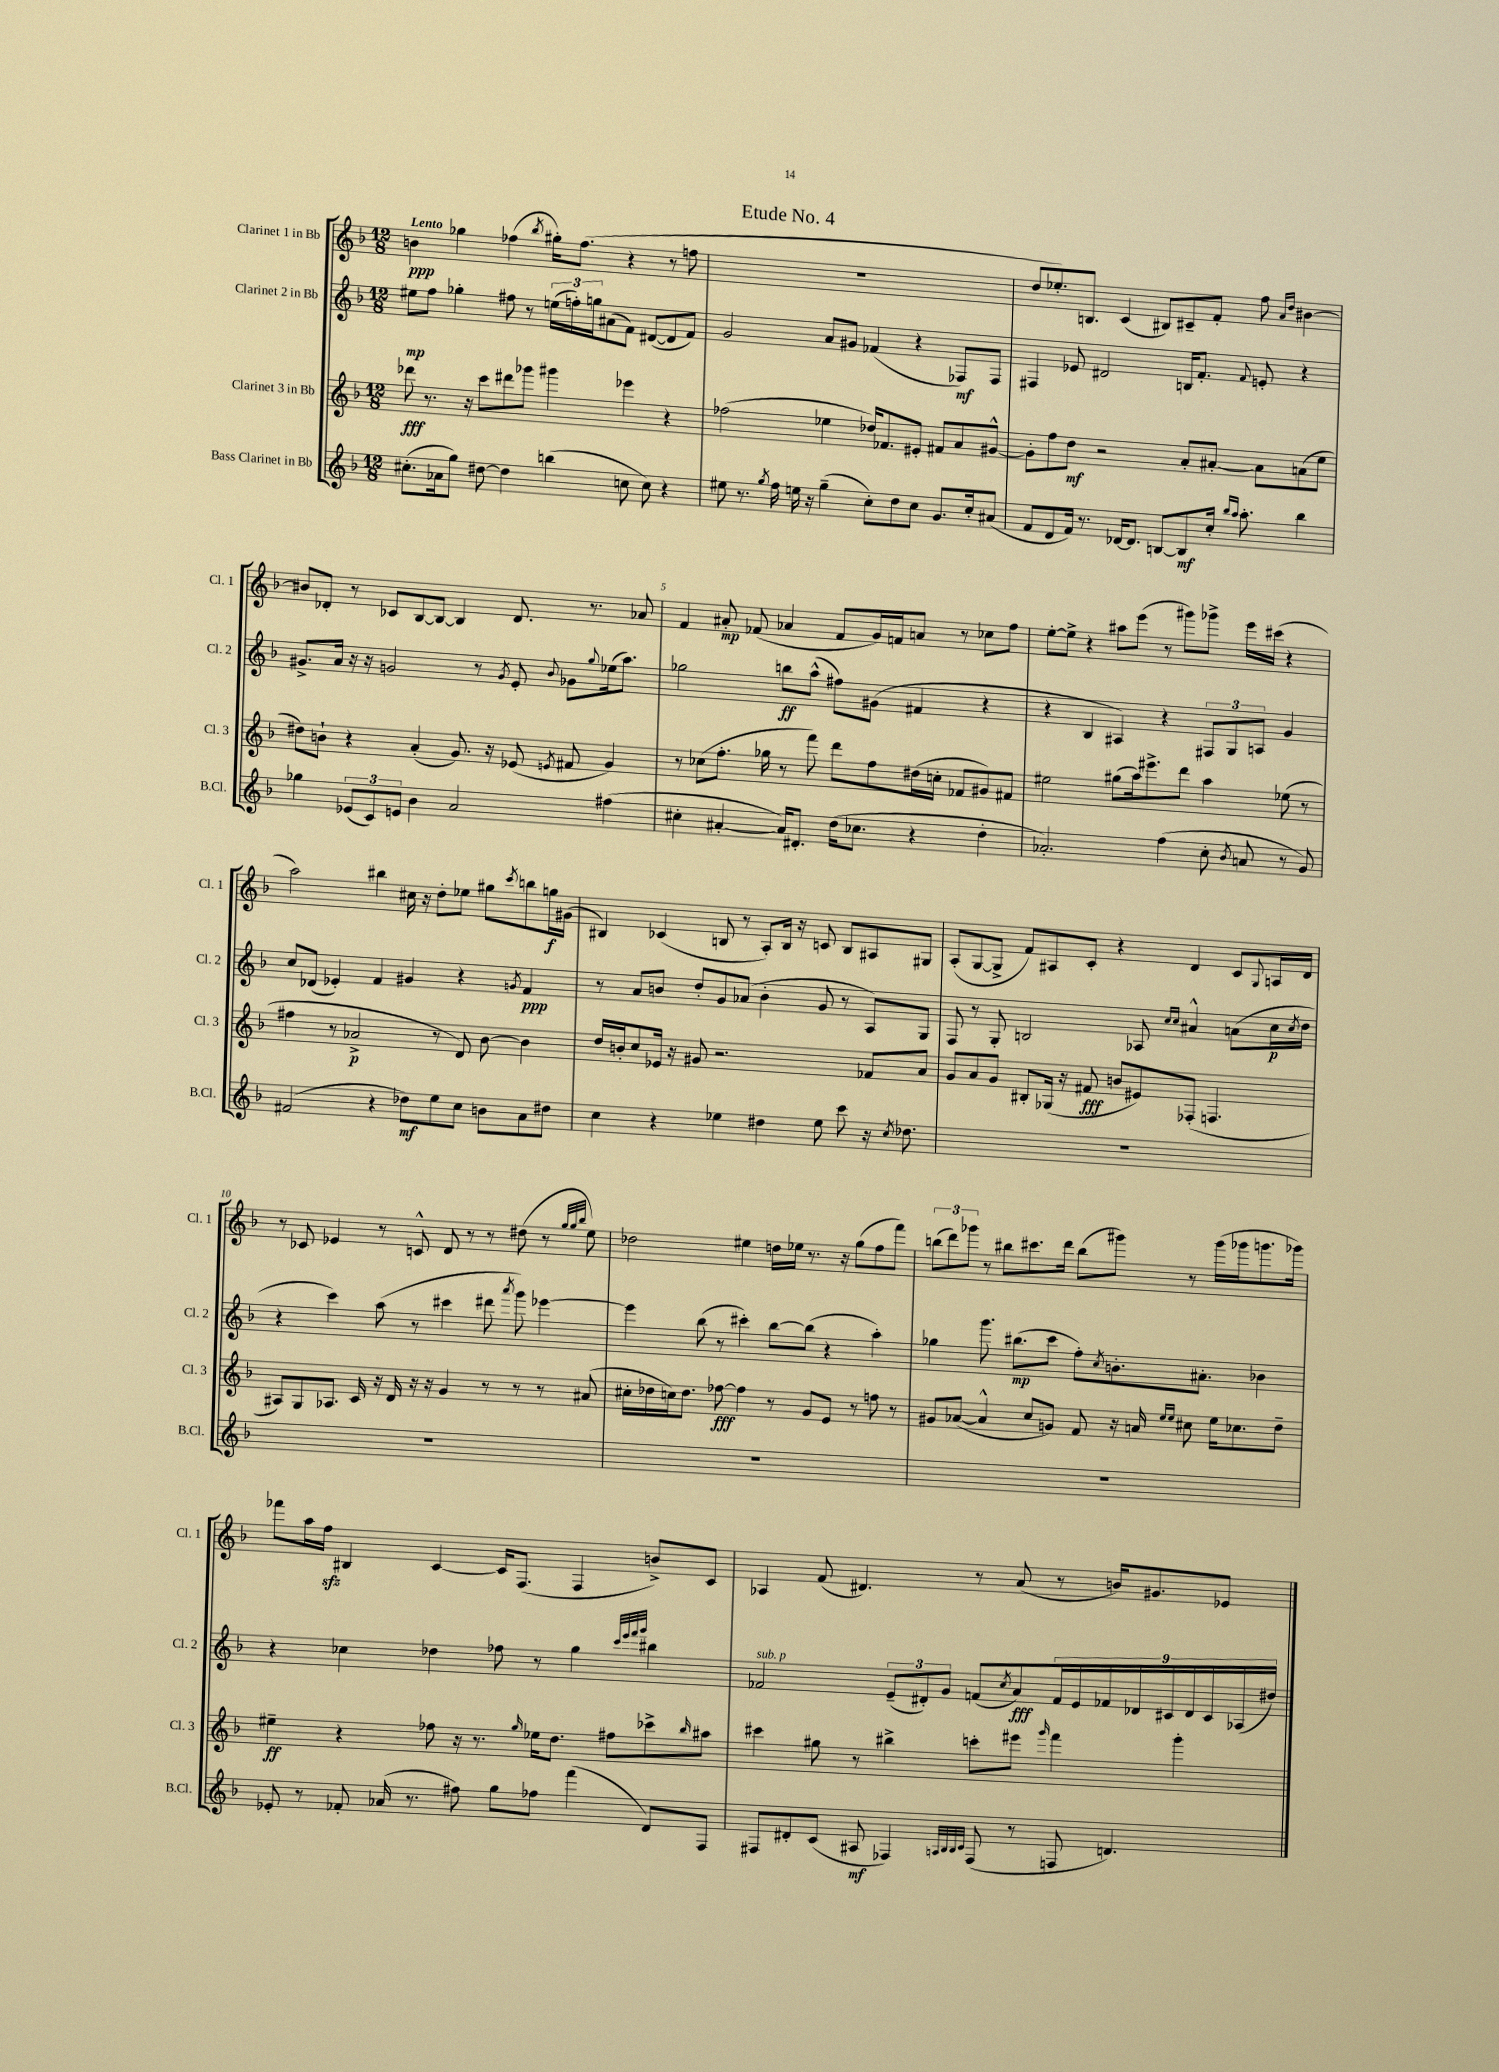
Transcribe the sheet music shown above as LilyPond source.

\header { title = "Etude No. 4" }
<<
\new StaffGroup <<
\new Staff = "s0" \with { instrumentName = "Clarinet 1 in Bb" shortInstrumentName = "Cl. 1" } {
    \clef treble \key f \major \numericTimeSignature \time 12/8 \tempo "Lento"
    b'4\ppp ges''4 fes''4( \acciaccatura { bes''8 } gis''16-.) fes''8.( r4 r8 f''8 |
    R1. |
    d''8 ees''8.-.) b8. c'4( bis8) cis'8-- f'8-. f''8 \grace { a'16 d''16 } bis'4~ |
    bis'8 des'8-. r8 ces'8 bes8~ bes8~ bes4 des'8. r8. aes'8 |
    f'4 ais'8-.\mp fes'8( aes'4 fes'8 g'16) f'16 a'8 r8 ces''8 f''8 |
    e''8~-. e''8-> r4 ais''8 e'''8( r8 gis'''8) ges'''8-> e'''16 cis'''16( r4 |
    a''2) bis''4 cis''16 r16 d''8-. ees''8 gis''8 \acciaccatura { c'''8 } b''8 g''16\f gis'16( |
    bis4) ces'4( b8 r8 a8-.) b16 r16 c'8 b8 ais8 gis8 |
    a8-.( g8~ g8-> f'8) ais8 c'8-. r4 d'4 c'8 \appoggiatura { g8 } a16 d'16 |
    r8 ces'8 ees'4 r8 c'8-^ d'8 r8 r8 dis''8( r8 \grace { g''32 g''32 bes''32 } e''8) |
    des''2 eis''4 d''16 ees''16 r8. r16 g''8( f''8 f'''8) |
    \tuplet 3/2 { b''8( d'''8) ges'''8 } r8 bis''8 cis'''8. d'''16 bis''8( gis'''8) r8 gis'''16( ges'''16 g'''8. ges'''16) |
    fes'''8 a''16 f''16\sfz bis4 c'4~ c'16 f8.( f4 b'8->) c'8 |
    aes4 f'8( dis'4.) r8 a'8( r8 b'16) gis'8. ees'8 \bar "|." |
}
\new Staff = "s1" \with { instrumentName = "Clarinet 2 in Bb" shortInstrumentName = "Cl. 2" } {
    \clef treble \key f \major \numericTimeSignature \time 12/8
    eis''8\mp f''8 ges''4-. fis''8 r8 \tuplet 3/2 { e''16( f''16-.) g''16 } ais'8( f'8) dis'8~( dis'8 f'8) |
    g'2 a'8 gis'8 fes'4( r4 fes8\mf) fes8 |
    fis4 ees'8 dis'2 b16 f'8.-. \appoggiatura { f'8 } e'8-. r4 |
    gis'8.-> a'16 r16 r16 g'2 r8 \acciaccatura { g'8 } e'8-. \appoggiatura { bes'8 } ges'8 \appoggiatura { g''8 } ees''16( a''8.) |
    ges''2 b''8\ff a''8-^( fis''8) gis'8( fis'4 r4 |
    r4 bes4 ais4) r4 \tuplet 3/2 { fis8 g8 a8 } g'4 |
    c''8 des'8( ees'4-.) f'4 gis'4 r4 \acciaccatura { g'8 } f'4\ppp |
    r8 a'8 b'8 d''8-. g'8 aes'8( b'4-. g'8 r8 a8) g8 |
    f8 r8 g8-. b2 aes8 \grace { c''16 c''16 } ais'4-^ a'8( c''16\p \acciaccatura { c''8 } d''16 |
    r4 c'''4) a''8( r8 cis'''4 dis'''8 \acciaccatura { a'''8 } g'''8) ees'''4~ |
    ees'''4 bes''8( r8 cis'''4-.) bes''8~ bes''8( r4 a''4-.) |
    ges''4 g'''8. bis''8.\mp( c'''8 f''8-.) \acciaccatura { c''8 } b'8.-. ais'8.-. bes'4 |
    r4 ces''4 des''4 fes''8 r8 g''4 \grace { c'''32 e'''32 f'''32 g'''32 } bis''4 |
    fes'2^\markup { \italic "sub. p" } \tuplet 3/2 { e'8--( dis'8-.) g'8 } f'8( \acciaccatura { c''8 } a'8\fff) \tuplet 9/8 { f'16 e'16 fes'16 des'16 cis'16 des'16 cis'16 aes16( dis''16) } \bar "|." |
}
\new Staff = "s2" \with { instrumentName = "Clarinet 3 in Bb" shortInstrumentName = "Cl. 3" } {
    \clef treble \key f \major \numericTimeSignature \time 12/8
    des'''8\fff r8. r16 c'''8 dis'''8 ges'''8 gis'''4 ees'''4 r4 |
    fes''2( ees''4 des''16) fes'8. eis'8-. fis'8 a'8 gis'8~-^ |
    gis'8-. f''8 d''8\mf r2 a'8-. ais'8~-. ais'8 a'8( e''8 |
    dis''8) b'8-! r4 a'4-.( g'8.) r16 ees'8( \acciaccatura { e'8 } fis'8 g'4) |
    r8 ces''8( f''8.-. ges''16 r8 f'''8) d'''8 f''8 dis''16( c''16-. fes'8 gis'8) fis'8 |
    eis''2 gis''8( a''16) eis'''8.-> d'''8 a''4 ees''8( r8 |
    fis''4 r8 aes'2->\p r8 d'8) bes'8~ bes'4 |
    d''16 b'16-. c''8 ees'16 r16 gis'8 r2. fes'8 a'8 |
    g'8 a'8 g'8 bis8-. ges16( r16 fis'8\fff b'8 eis'8) fes8-.( f4. |
    ais8) g8 aes8. c'16 r16 d'16 r16 r16 g'4 r8 r8 r8 ais'8( |
    cis''16-. des''16 c''16) des''8. fes''8~\fff fes''4 r8 g'8 e'8 r8 f''8 r8 |
    gis'8 aes'8~( aes'4-^ c''8 g'8) f'8 r16 a'16 \grace { e''16 e''16 } cis''8 e''16 ces''8. d''8-- |
    eis''4--\ff r4 fes''8 r16 r8. \grace { g''16 } ees''16 d''8. fis''8 ces'''8-> \grace { bes''16 } ais''8 |
    cis'''4 gis''8 r8 bis''4-> c'''8-. eis'''8 \grace { g'''16 } f'''4 g'''4-. \bar "|." |
}
\new Staff = "s3" \with { instrumentName = "Bass Clarinet in Bb" shortInstrumentName = "B.Cl." } {
    \clef treble \key f \major \numericTimeSignature \time 12/8
    cis''8.-.( aes'16 g''8) dis''8~ dis''4 b''4( c''8 c''8) r4 |
    eis''8 r8. \acciaccatura { g''8 } f''16 e''16 r16 g''4--( c''8-.) d''8 c''8 g'8. c''16-. ais'8( |
    f'8 d'8 f'16) r8. des'16~ des'8. b8~ b8\mf c''16-. \grace { bes''16 a''16 } a''8.-. bes''4 |
    ges''4 \tuplet 3/2 { ees'8( c'8) e'8 } bes'4 a'2 fis''4( |
    cis''4-. ais'4~-. ais'16) dis'8.-. d''16( ces''8. r4 d''4-. |
    aes'2.-.) f''4( c''8-. \acciaccatura { bes'8 } a'8 r8 g'8) |
    fis'2( r4 des''8\mf) e''8 c''8 b'8 a'8 dis''8 |
    c''4 r4 ees''4 dis''4 ees''8 c'''8 r16 \acciaccatura { c''8 } des''8. |
    R1. |
    R1. |
    R1. |
    R1. |
    ees'8-. r8 fes'8-. aes'16( r8. fis''8) g''8 fes''8 f'''4( d'8) f8 |
    fis8 dis'8-. c'8( ais8\mf fes4) \grace { a32 bes32 bes32 c'32 } fes8( r8 f8 d'4.) \bar "|." |
}
>>
>>
\layout { \context { \Score \override BarNumber.break-visibility = ##(#f #t #t) barNumberVisibility = #(every-nth-bar-number-visible 5) } }
